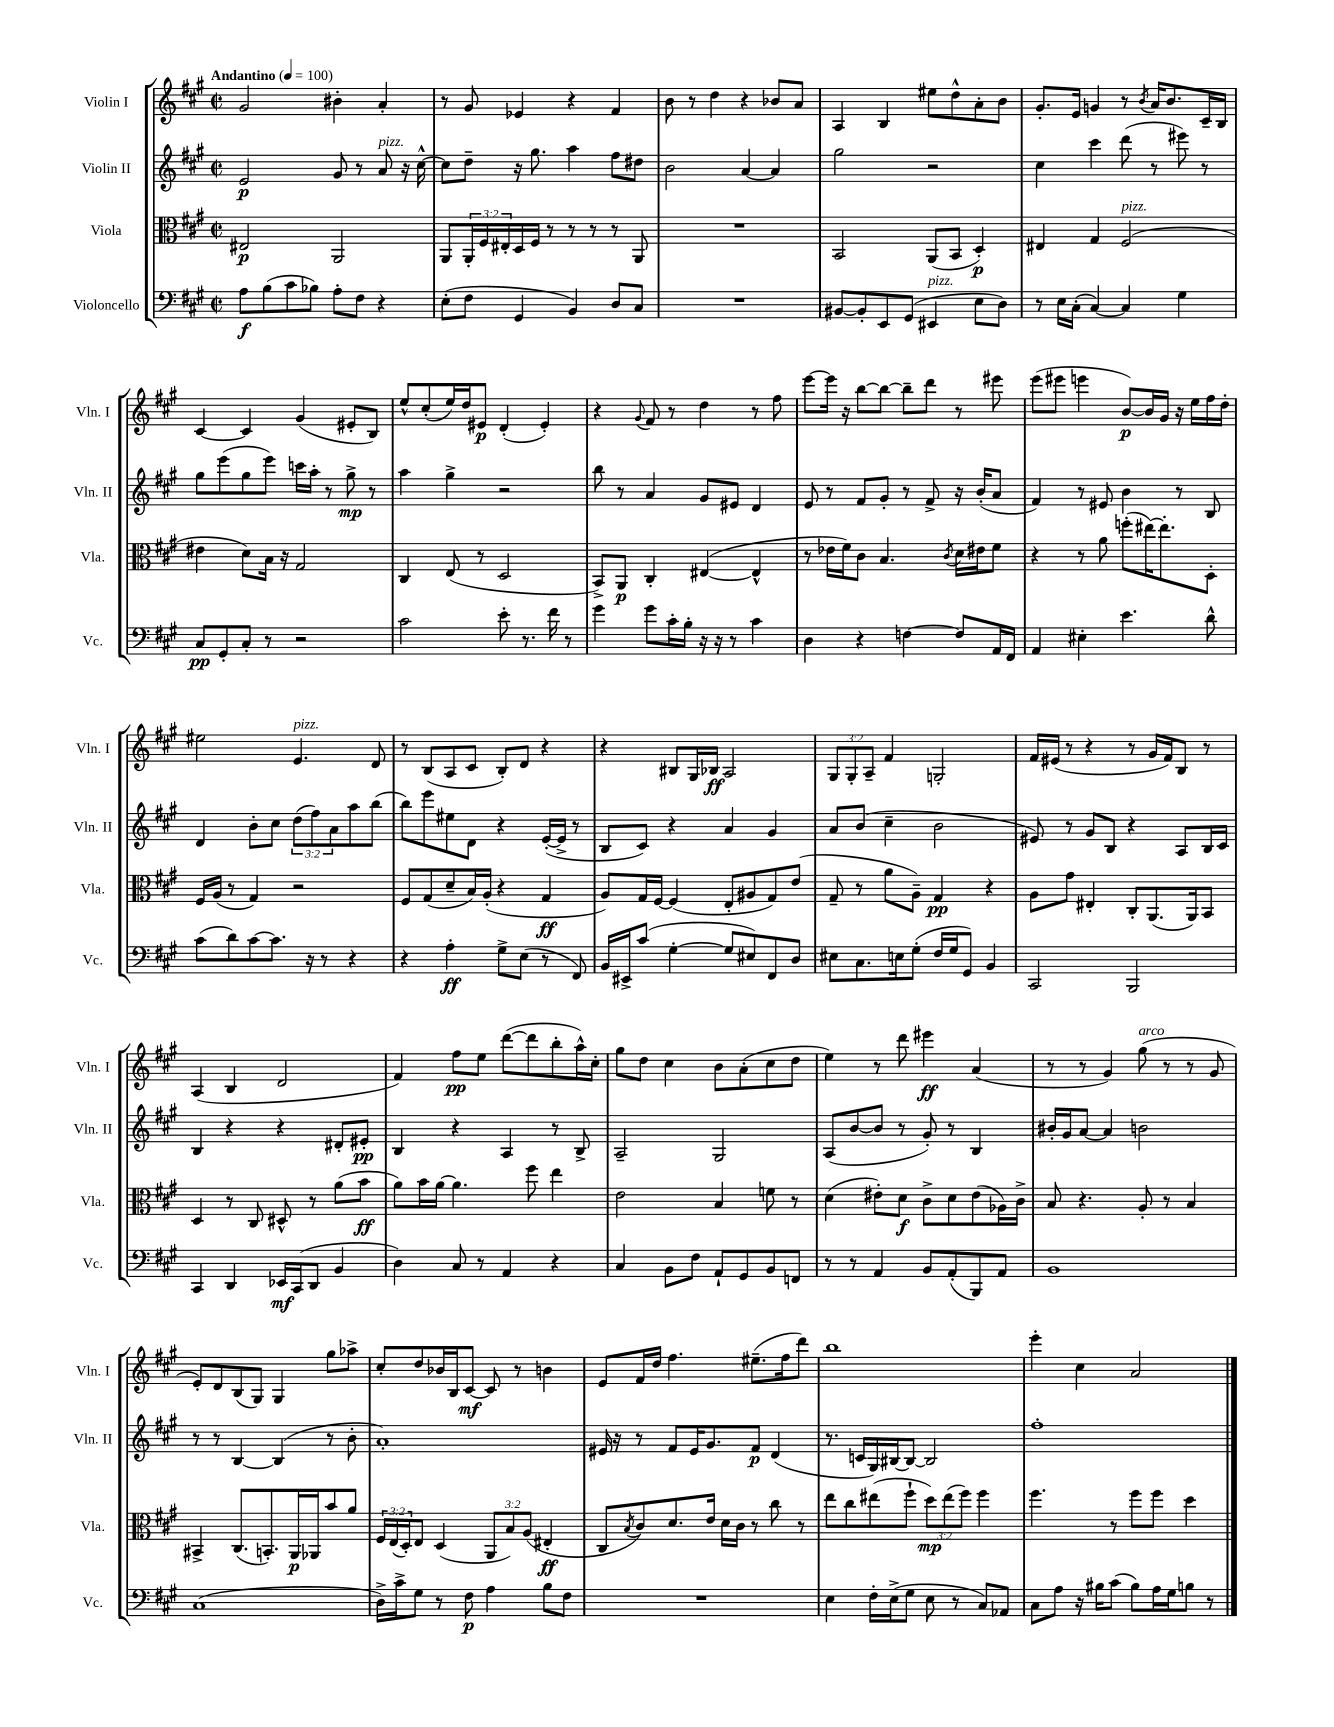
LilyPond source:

<<
\new StaffGroup <<
\new Staff = "s0" \with { instrumentName = "Violin I" shortInstrumentName = "Vln. I" } {
    \clef treble \key a \major \defaultTimeSignature \time 2/2 \override Staff.TupletNumber.text = #tuplet-number::calc-fraction-text \tempo "Andantino" 4 = 100
    gis'2 bis'4-. a'4-. |
    r8 gis'8 ees'4 r4 fis'4 |
    b'8 r8 d''4 r4 bes'8 a'8 |
    a4 b4 eis''8 d''8-^ a'8-. b'8 |
    gis'8.-. e'16 g'4 r8 \acciaccatura { b'8 } a'16 b'8. cis'16-- b16 |
    cis'4~ cis'4 gis'4( eis'8-. b8) |
    e''8-^ cis''8-.( e''16) d''16 eis'8\p d'4-.( eis'4-.) |
    r4 \appoggiatura { gis'8 } fis'8 r8 d''4 r8 fis''8 |
    e'''8~ e'''16 r16 b''8~ b''8~ b''8-- d'''8 r8 eis'''8 |
    e'''8( eis'''8 e'''4 b'8~\p) b'16 gis'16 r16 e''16 fis''16 d''16-. |
    eis''2 e'4.^\markup { \italic "pizz." } d'8 |
    r8 b8( a8 cis'8 b8-.) d'8 r4 |
    r4 bis8 gis16 bes16\ff a2 |
    \tuplet 3/2 { gis8 gis8-. a8-- } fis'4 g2-. |
    fis'16 eis'16( r8 r4 r8 gis'16 fis'16) b8 r8 |
    a4( b4 d'2 |
    fis'4) fis''8\pp e''8 d'''8~( d'''8 b''8-. a''16-^) cis''16-. |
    gis''8 d''8 cis''4 b'8 a'8-.( cis''8 d''8 |
    e''4) r8 d'''8 eis'''4\ff a'4( |
    r8 r8 gis'4) gis''8^\markup { \italic "arco" }( r8 r8 gis'8 |
    e'8-.) d'8 b8( gis8) gis4 gis''8 aes''8-> |
    cis''8-. d''8 bes'16 b16 cis'8~\mf cis'8 r8 b'4 |
    e'8 fis'16 d''16 fis''4. eis''8.--( fis''16 d'''8) |
    b''1 |
    e'''4-. cis''4 a'2 \bar "|." |
}
\new Staff = "s1" \with { instrumentName = "Violin II" shortInstrumentName = "Vln. II" } {
    \clef treble \key a \major \defaultTimeSignature \time 2/2 \override Staff.TupletNumber.text = #tuplet-number::calc-fraction-text
    e'2\p gis'8 r8 a'8^\markup { \italic "pizz." } r16 cis''16~-^ |
    cis''8 d''8-- r16 gis''8. a''4 fis''8 dis''8 |
    b'2 a'4~ a'4 |
    gis''2 r2 |
    cis''4 cis'''4 d'''8( r8 eis'''8) r8 |
    gis''8 e'''8( gis''8 e'''8) c'''16 a''16-. r8 gis''8->\mp r8 |
    a''4 gis''4-> r2 |
    b''8 r8 a'4 gis'8 eis'8 d'4 |
    e'8 r8 fis'8 gis'8-. r8 fis'8-> r16 b'16-.( a'8 |
    fis'4) r8 eis'8 b'4 r8 b8 |
    d'4 b'8-. cis''8 \tuplet 3/2 { d''8( fis''8) a'8 } a''8 b''8( |
    b''8) e'''8 eis''8 d'8 r4 e'16~-.( e'16-> r8 |
    b8 cis'8) r4 a'4 gis'4 |
    a'8 b'8( cis''4-- b'2 |
    eis'8) r8 gis'8 b8 r4 a8 b16 cis'16 |
    b4 r4 r4 dis'8-. eis'8-.\pp |
    b4 r4 a4 r8 b8-> |
    a2-- gis2 |
    a8( b'8~ b'8 r8 gis'8-.) r8 b4 |
    bis'16-. gis'16 a'8~ a'4 b'2 |
    r8 r8 b4~ b4( r8 b'8-. |
    a'1-.) |
    eis'16 r16 r8 fis'8 eis'16 gis'8. fis'8\p d'4( |
    r8. c'16 gis16) bis16~ bis8~ bis2 |
    fis''1-. \bar "|." |
}
\new Staff = "s2" \with { instrumentName = "Viola" shortInstrumentName = "Vla." } {
    \clef alto \key a \major \defaultTimeSignature \time 2/2 \override Staff.TupletNumber.text = #tuplet-number::calc-fraction-text
    eis2\p a,2 |
    a,8 \tuplet 3/2 { a,16-. fis16 eis16-. } d16 fis16 r8 r8 r8 r8 a,8 |
    R1 |
    b,2 a,8( b,8 d4-.\p) |
    eis4 gis4 fis2^\markup { \italic "pizz." }( |
    eis'4 d'8) b16 r16 gis2 |
    cis4 e8( r8 d2 |
    b,8->) a,8\p cis4-. eis4~( eis4-^ |
    r8 ees'16 fis'16) cis'8 b4. \acciaccatura { cis'8 } d'16 eis'16 fis'8 |
    r4 r8 a'8 f''8-.( eis''16~) eis''8.-. d8-. |
    fis16 a16( r8 gis4) r2 |
    fis8 gis8( d'8-- b16) a16-.( r4 gis4\ff |
    a8) gis16 fis16~ fis4( e8-. ais8 gis8) e'8( |
    gis8-- r8 a'8 a8--) gis4\pp r4 |
    a8 gis'8 eis4-. cis8-. a,8.( a,16) b,8 |
    d4 r8 cis8 dis8-^ r8 a'8( b'8\ff |
    a'8) b'16 a'16~ a'4. fis''8 e''4 |
    e'2 b4 f'8 r8 |
    d'4( eis'8-.) d'8\f cis'8-> d'8 eis'8( aes16) cis'16-> |
    b8 r4. a8-. r8 b4 |
    bis,4-> cis8.( b,8.-.) a,16\p aes,16 b'8 a'8 |
    \tuplet 3/2 { fis16 e16( d16-.) } e8 d4( \tuplet 3/2 { a,8 b8) a8( } eis4-.\ff |
    cis8 \acciaccatura { b8 } cis'8) d'8. e'16 d'16 cis'16 r8 cis''8 r8 |
    e''8 cis''8 eis''8( fis''8-! \tuplet 3/2 { d''8\mp) eis''8( fis''8) } fis''4 |
    fis''4. r8 fis''8 fis''8 d''4 \bar "|." |
}
\new Staff = "s3" \with { instrumentName = "Violoncello" shortInstrumentName = "Vc." } {
    \clef bass \key a \major \defaultTimeSignature \time 2/2
    a8\f b8( cis'8 bes8) a8-. fis8 r4 |
    e8-.( fis8 gis,4 b,4) d8 cis8 |
    R1 |
    bis,8~ bis,8-. e,8 gis,8( eis,4^\markup { \italic "pizz." } e8 d8) |
    r8 e16 cis16-.( cis4~) cis4 gis4 |
    cis8\pp gis,8-. cis8-. r8 r2 |
    cis'2 e'8-. r8. fis'16 r8 |
    gis'4 gis'8 cis'16-. b16-. r16 r16 r8 cis'4 |
    d4 r4 f4~ f8 a,16 fis,16 |
    a,4 eis4-. e'4. d'8-^ |
    cis'8( d'8) cis'8~ cis'8. r16 r8 r4 |
    r4 a4-.\ff gis8-> e8( r8 fis,8) |
    b,16 eis,16-> cis'8( gis4~-. gis8 eis8) fis,8 d8 |
    eis8 cis8. e16 gis8-.( fis16 gis16 gis,8) b,4 |
    cis,2 b,,2 |
    cis,4 d,4 ees,16\mf cis,16( d,8 b,4 |
    d4) cis8 r8 a,4 r4 |
    cis4 b,8 fis8 a,8-! gis,8 b,8 f,8 |
    r8 r8 a,4 b,8 a,8-.( b,,8) a,8 |
    b,1 |
    cis1( |
    d16->) cis'16-> gis8 r8 fis8\p a4 b8 fis8 |
    R1 |
    e4 fis16-. e16->( gis8 e8 r8 cis8) aes,8 |
    cis8 a8 r16 bis16 cis'8( bis8) a16 gis16 b8 r8 \bar "|." |
}
>>
>>
\layout { \context { \Score \remove "Bar_number_engraver" } }
